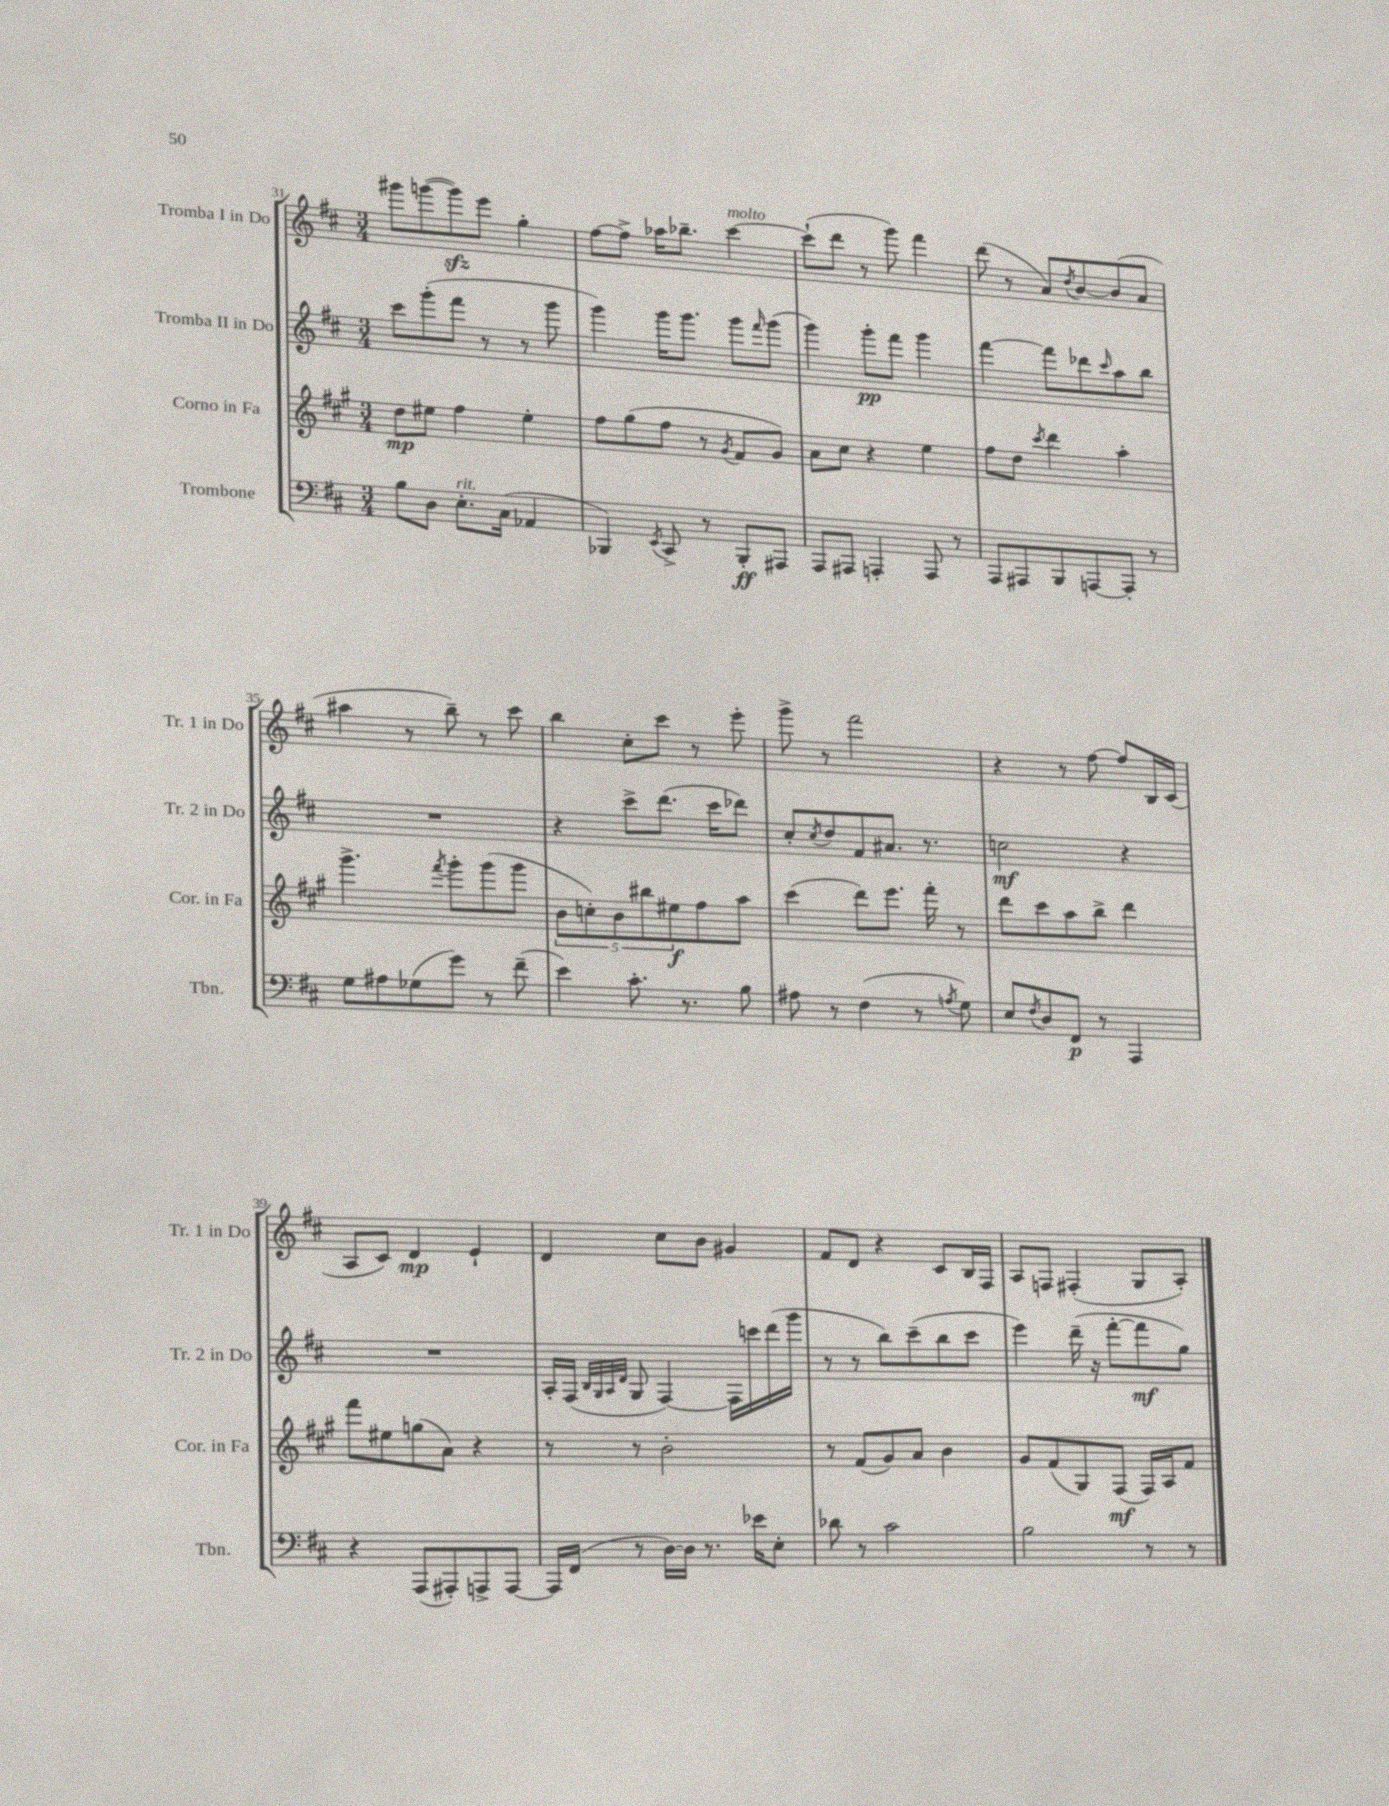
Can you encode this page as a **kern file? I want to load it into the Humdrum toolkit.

**kern	**dynam	**kern	**dynam	**kern	**dynam	**kern	**dynam
*part4	*part4	*part3	*part3	*part2	*part2	*part1	*part1
*staff4	*staff4	*staff3	*staff3	*staff2	*staff2	*staff1	*staff1
*I"Trombone	*	*I"Corno in Fa	*	*I"Tromba II in Do	*	*I"Tromba I in Do	*
*I'Tbn.	*	*I'Cor. in Fa	*	*I'Tr. 2 in Do	*	*I'Tr. 1 in Do	*
*clefF4	*	*clefG2	*	*clefG2	*	*clefG2	*
*k[f#c#]	*	*k[f#c#g#]	*	*k[f#c#]	*	*k[f#c#]	*
*M3/4	*	*M3/4	*	*M3/4	*	*M3/4	*
=31	=31	=31	=31	=31	=31	=31	=31
8B\L	.	8dd\L	mp	8ccc#\L	.	8ggg#X\L	.
8D\J	.	8ee#X\J	.	(8ggg'\	.	([8gggn\	.
!LO:TX:a:i:t=rit.	!	!	!	!	!	!	!
8.E'\L	.	4ff#\	.	8fff#\J	.	8gggzz\])	.
.	.	.	.	8r	.	8eee\J	.
(16C#\Jk	.	.	.	.	.	.	.
4AA-X/	.	4ee#'\	.	8r	.	4gg'\	.
.	.	.	.	8ggg\	.	.	.
=32	=32	=32	=32	=32	=32	=32	=32
4BBB-X/)	.	8ff#\L	.	4ggg\)	.	[8ff#\L	.
.	.	(8gg#\	.	.	.	8ff#^\J]	.
8qEE/	.	.	.	.	.	.	.
8CC#^/	.	8ff#\J	.	16ggg\KL	.	16aa-X\KL	.
.	.	.	.	8.ggg\J	.	8.bb-X~\J	.
8r	.	8r	.	.	.	.	.
.	.	8qg#/	.	.	.	.	.
!	!	!	!	!	!	!LO:TX:a:i:t=molto	!
8BBB-'/L	ff	8f#/L	.	8ggg\L	.	[4ccc#\	.
.	.	.	.	16qqfff#/	.	.	.
8AAA#X/J	.	8g#/J)	.	(8ggg\J	.	.	.
=33	=33	=33	=33	=33	=33	=33	=33
8AAA/L	.	8a\L	.	4ggg\)	.	(8ccc#`\L]	.
8AAA#X/J	.	8cc#\J	.	.	.	8ddd\J	.
4AAAn'/	.	4r	.	8ggg'\L	pp	8r	.
.	.	.	.	8fff#\J	.	8ggg\)	.
8AAA/	.	4ee\	.	4ggg\	.	4fff#\	.
8r	.	.	.	.	.	.	.
=34	=34	=34	=34	=34	=34	=34	=34
8AAA/L	.	8ff#\L	.	[4fff#\	.	(8ddd\	.
8AAA#X/	.	8dd\J	.	.	.	8r	.
.	.	8qccc#/	.	.	.	.	.
8BBB/	.	4ddd\	.	8fff#\L]	.	8a/L)	.
.	.	.	.	.	.	8qdd/	.
[8AAAn/	.	.	.	8ddd-X\	.	[8b/	.
.	.	.	.	16qqccc#/	.	.	.
8AAA'/J]	.	4aa'\	.	8aa\	.	(8b/]	.
8r	.	.	.	8bb\J	.	8a/J	.
!!LO:LB:g=z
=35	=35	=35	=35	=35	=35	=35	=35
8G\L	.	4.ggg#^\	.	2.r	.	4aa#X\	.
8A#X\	.	.	.	.	.	.	.
(8G-X\	.	.	.	.	.	8r	.
.	.	8qfff#/	.	.	.	.	.
8g\J)	.	8ggg#'\L	.	.	.	8bb~\)	.
8r	.	(8ggg#\	.	.	.	8r	.
(8f#~\	.	8ggg#\J	.	.	.	8ccc#\	.
=36	=36	=36	=36	=36	=36	=36	=36
4e\)	.	10b\L	.	4r	.	4bb\	.
.	.	10ccn'\)	.	.	.	.	.
.	.	10b\	.	.	.	.	.
8.c#'\	.	.	.	8ccc#^\L	.	8cc#'\L	.
.	.	10bb#X\	.	.	.	.	.
.	.	.	.	(8.ddd\J	.	8ccc#\J	.
.	.	10ee#X\	f	.	.	.	.
8.r	.	.	.	.	.	.	.
.	.	8ff#\	.	.	.	8r	.
.	.	.	.	16ccc#\KL	.	.	.
8B\	.	8aa\J	.	8ddd-X\J)	.	8eee'\	.
=37	=37	=37	=37	=37	=37	=37	=37
8A#X\	.	(4ccc#\	.	8cc#'/L	.	8ggg^\	.
.	.	.	.	8qcc#/	.	.	.
8r	.	.	.	8dd/	.	8r	.
(4F#\	.	8ddd\L)	.	8f#/	.	2fff#\	.
.	.	8.eee\J	.	8.a#X/J	.	.	.
8r	.	.	.	.	.	.	.
.	.	16fff#'\	.	8.r	.	.	.
8qAn/	.	.	.	.	.	.	.
8G\)	.	8r	.	.	.	.	.
=38	=38	=38	=38	=38	=38	=38	=38
8E/L	.	8ddd\L	.	2ccn\	mf	4r	.
8qF#/	.	.	.	.	.	.	.
8D/	.	8ccc#\	.	.	.	.	.
8FF#/J	p	8aa\	.	.	.	8r	.
8r	.	8bb^\J	.	.	.	[8ff#\	.
4AAA/	.	4ddd\	.	4r	.	8ff#/L]	.
.	.	.	.	.	.	16B/L	.
.	.	.	.	.	.	(16c#/JJ	.
!!LO:LB:g=z
=39	=39	=39	=39	=39	=39	=39	=39
4r	.	8fff#\L	.	2.r	.	8A/L	.
.	.	8ee#X\	.	.	.	8c#/J)	.
(8AAA/L	.	(8ggn\	.	.	.	4d/	mp
8AAA#X'/)	.	8a\J)	.	.	.	.	.
8AAAn^/	.	4r	.	.	.	4e`/	.
[8AAA/J	.	.	.	.	.	.	.
=40	=40	=40	=40	=40	=40	=40	=40
16AAA/LL]	.	8r	.	16A'/LL	.	4d/	.
(16FF#/JJ	.	.	.	(16F#/JJ	.	.	.
.	.	.	.	32qqB/LLL	.	.	.
.	.	.	.	32qqG/	.	.	.
.	.	.	.	32qqA/	.	.	.
.	.	.	.	32qqd/JJJ	.	.	.
8r	.	8r	.	8G/	.	.	.
[16D\LL)	.	2b'\	.	[4F#/)	.	8cc#\L	.
16D\JJ]	.	.	.	.	.	.	.
8.r	.	.	.	.	.	8b\J	.
.	.	.	.	16F#\LL]	.	4g#X/	.
16e-X\KL	.	.	.	16cccn\	.	.	.
8E'\J	.	.	.	(16ddd\	.	.	.
.	.	.	.	16ggg\JJ	.	.	.
=41	=41	=41	=41	=41	=41	=41	=41
8d-X\	.	8r	.	8r	.	8f#/L	.
8r	.	(8f#/L	.	8r	.	8d/J	.
2c#\	.	8g#/)	.	8bb\L)	.	4r	.
.	.	8a/J	.	(8ccc#~\	.	.	.
.	.	4b\	.	8bb\	.	8c#/L	.
.	.	.	.	8ccc#\J	.	16B/L	.
.	.	.	.	.	.	16F#/JJ	.
=42	=42	=42	=42	=42	=42	=42	=42
2B\	.	8g#/L	.	4eee\)	.	8A/L	.
.	.	(8f#/	.	.	.	8Fn/J	.
.	.	8G#/)	.	(16ddd~\	.	(4F#X'/	.
.	.	.	.	16r	.	.	.
.	.	(8F#/J	mf	[8fff#'\L	.	.	.
8r	.	16F#/LL)	.	8fff#\]	mf	8G/L	.
.	.	16A/J	.	.	.	.	.
8r	.	8f#/J	.	8gg\J)	.	8A'/J)	.
==	==	==	==	==	==	==	==
*-	*-	*-	*-	*-	*-	*-	*-
